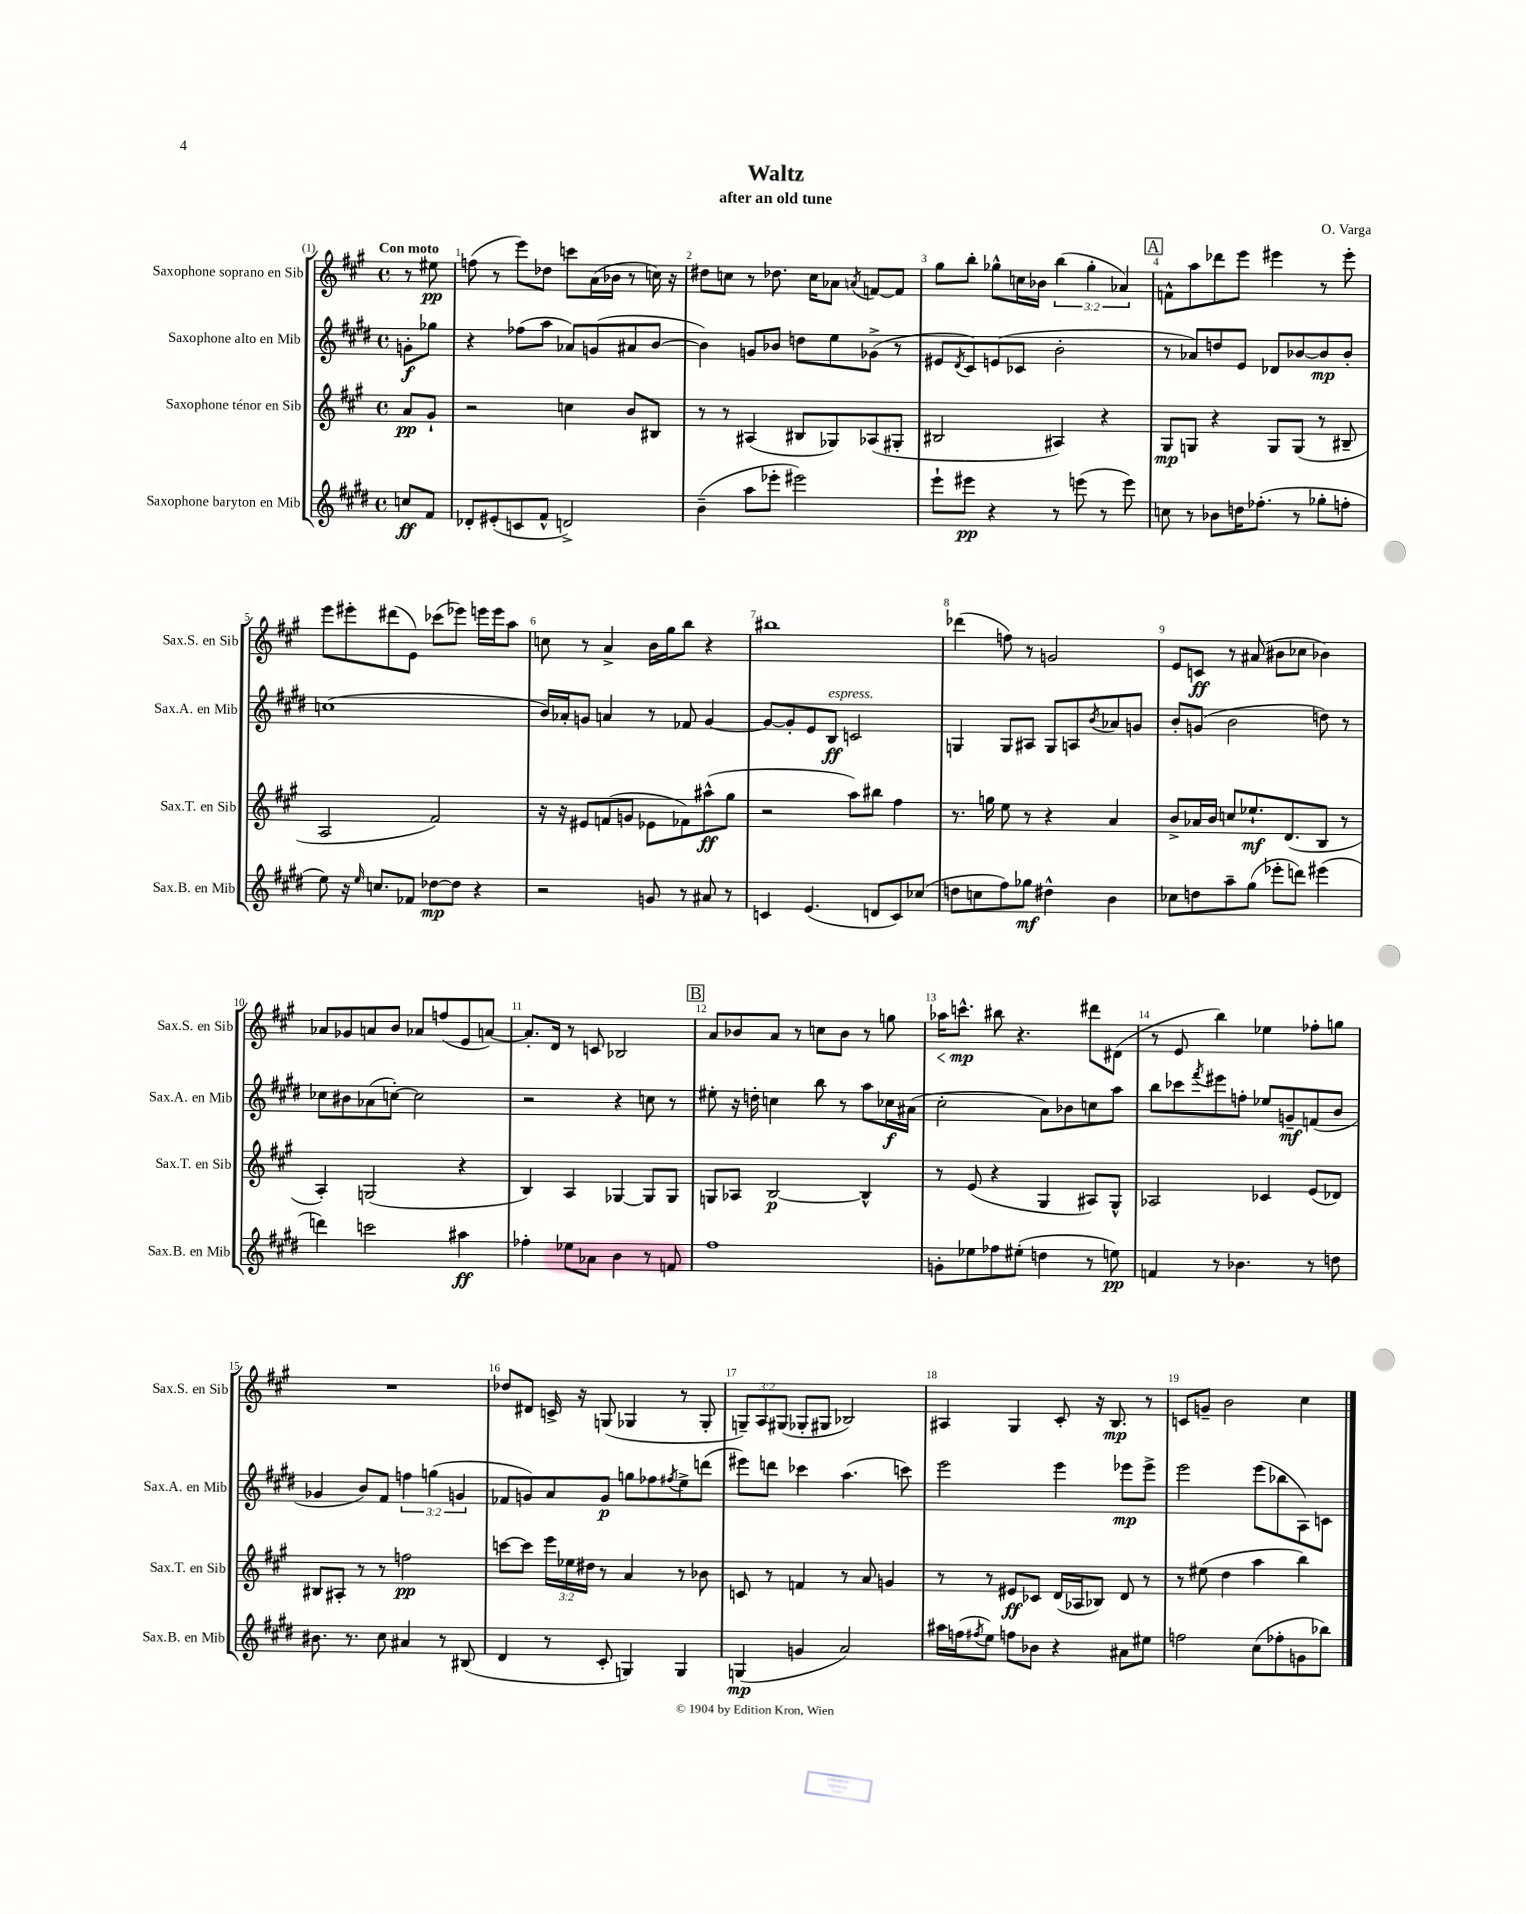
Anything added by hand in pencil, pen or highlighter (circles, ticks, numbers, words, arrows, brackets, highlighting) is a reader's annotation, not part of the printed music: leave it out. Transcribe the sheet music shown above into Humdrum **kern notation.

**kern	**kern	**kern	**kern
*staff4	*staff3	*staff2	*staff1
*clefG2	*clefG2	*clefG2	*clefG2
*k[f#c#g#d#]	*k[f#c#g#]	*k[f#c#g#d#]	*k[f#c#g#]
*M4/4	*M4/4	*M4/4	*M4/4
*met(c)	*met(c)	*met(c)	*met(c)
8cc	8a	8g'	8r
8f#	8g#`	8gg-	8ee#
=	=	=	=
8d-'	2r	4r	(8ff
(8e#'	.	.	8r
8c	.	(8ff-	8eee)
8f#^^	.	8aa	8dd-
2d^)	4cc	8a-)	8ccc
.	.	(8g	(16a
.	.	.	16b-
.	8b	8a#	8r
.	8B#	[8b	16cc)
.	.	.	16r
=	=	=	=
(4b~	8r	4b])	8dd#
.	8r	.	8cc
8aa	(4A#	8g	8r
8eee-'	.	8b-	8.dd-
2eee#)	8B#	8dd	.
.	.	.	16cc
.	8G-)	8ee	8a-
.	.	.	8qa
.	(8A-	(8g-^	[8f
.	8G#'	8r	8f]
=	=	=	=
8eee`	2B#	8e#	8gg#
.	.	8qd#	.
8eee#	.	8c#)	8bb'
4r	.	(8e	8gg-^^
.	.	8c-	16cc
.	.	.	16b-
8r	4A#)	2b'	(6bb
(8eee	.	.	.
.	.	.	6gg-'
8r	4r	.	.
.	.	.	6a-)
8eee)	.	.	.
=	=	=	=
8cc	8G#	8r	8f^^
8r	8G	8a-)	8aa
8b-	4r	8dd	8ddd-
16dd	.	8e	8eee
(8.ff-'	.	.	.
.	8G	8d-	4eee#
8r	(8G	[8b-	.
8gg-'	8r	8b-]	8r
8ff'	8B#~	8b-'	8eee#'
=	=	=	=
8ee)	2A	(1cc	8eee
16r	.	.	8eee#'
16qqee	.	.	.
8.cc	.	.	.
.	.	.	(8ddd#
8f-	.	.	8e)
[8dd-	2f#)	.	(8ccc-
8dd-]	.	.	8eee-)
4r	.	.	16eee
.	.	.	16eee
.	.	.	8aa
=	=	=	=
2r	16r	16b)	8cc
.	16r	16a-'	.
.	8e#	8g	8r
.	(8f	4a	4a^
.	8g	.	.
8g	8e-	8r	16b
.	.	.	16gg#
8r	8f-)	8f-	8bb
8a#	(8aa#^^	[4g	4r
8r	8gg#	.	.
=	=	=	=
4c	2r	8g_	1bb#
.	.	8g']	.
(4.e	.	8e	.
.	.	8B	.
.	8aa)	2c	.
8d	8bb#	.	.
8c)	4ff#	.	.
(8cc-	.	.	.
=	=	=	=
8dd	8.r	4G	(4ddd-
8cc	.	.	.
.	16gg	.	.
8ff#)	8ee	8G	8ff)
8gg-	8r	8A#	8r
4dd#^^	4r	8G	2g
.	.	8A	.
.	.	8qb	.
4b	4a	8a-	.
.	.	8g	.
=	=	=	=
8cc-	8b^	8b'	8e
8dd	16a-	(8g	8c
.	16b	.	.
8aa~	8cc	2b	8r
(8gg#	8.ee-`	.	(8a#
8eee-'	.	.	8b#
.	(8.d	.	.
8ddd)	.	.	8cc-
(4eee#	8B	8dd)	4b-)
.	8r	8r	.
=	=	=	=
4ddd)	4A')	8cc-	8a-
.	.	8b#	8g-
2ccc	(2G	(8a-	8a
.	.	[8cc')	8b
.	.	2cc]	8a-
.	.	.	(8ff
4aa#	4r	.	8e
.	.	.	[8a)
=	=	=	=
4ff-'	4B)	2r	8.a']
.	.	.	16d
8ee-	4A	.	8r
8a-	.	.	8c
4b	[4G-	4r	2B-
8r	8G-]	8cc	.
8f	8G-	8r	.
=	=	=	=
1ff#	8G	8ee#'	8a
.	8A-	16r	8b-
.	.	16dd'	.
.	[2B	4cc	8a
.	.	.	8r
.	.	8bb	8cc
.	.	8r	8b-
.	4B^^]	8aa	8r
.	.	16cc-	8gg
.	.	(16a#	.
=	=	=	=
8g'	8r	2cc#'	16aa-
.	.	.	8.ccc^^
8ee-	(8e	.	.
8ff-	4r	.	8bb#
(8ee#'	.	.	4.r
4dd	4G#	8a)	.
.	.	8b-	.
8r	8A#)	8cc	8ddd#
8ee)	8G#^^	8aa	(8d#
=	=	=	=
4f	2A-	8bb	8r
.	.	8ccc-	8e
.	.	8qfff#	.
8r	.	8eee#	4bb)
4.b-	.	8ff'	.
.	4c-	8ee-	4ee-
.	.	8g~	.
8r	(8e	(8f	8ff-'
8dd	8d-)	8b	8gg
=	=	=	=
8.b#	8B#	4g-	1r
.	8A#'	.	.
8.r	.	.	.
.	8r	8b)	.
8cc#	8r	8f#	.
4a#	2ff	6ff	.
.	.	(6gg	.
8r	.	.	.
.	.	6g	.
(8B#	.	.	.
=	=	=	=
4d#	[8ccc	8f-	8dd-
.	8ccc]	8g)	8d#
8r	24eee	8a	16c^
.	24ee-	.	.
.	.	.	16r
.	24dd#	.	.
8c#'	8r	8g	(8G
4G)	4a	8gg	4G-
.	.	8ff-	.
.	.	8qff#	.
4G	8r	8ee^	8r
.	8b-	(8ddd	8G-'
=	=	=	=
(4G	8c	8eee#)	12G~)
.	.	.	12A
.	8r	8ddd	.
.	.	.	(12G#
4g	4f	4ccc-	8G-'
.	.	.	8G#
2a)	8r	(4.aa	2B-)
.	8a	.	.
.	4g	.	.
.	.	8ccc)	.
=	=	=	=
16aa#	8r	2eee	4A#
(16ff	.	.	.
8qff#	.	.	.
8ee)	8r	.	.
8ff	8e#	.	4G#
8b-	8c-	.	.
4r	(16d	4eee	8c#'
.	16A-	.	.
.	8B-)	.	16r
.	.	.	8.B
8a#	8d	8eee-	.
8ee#	8r	8eee-^	8r
=	=	=	=
2ff	8r	2eee	8c
.	(8ee#	.	8g~
.	4dd	.	2b
(8cc#	4aa	(8eee	.
8ff-'	.	8bb-	.
8g	4bb)	8A)	4cc#
8bb-)	.	8c	.
==	==	==	==
*-	*-	*-	*-
